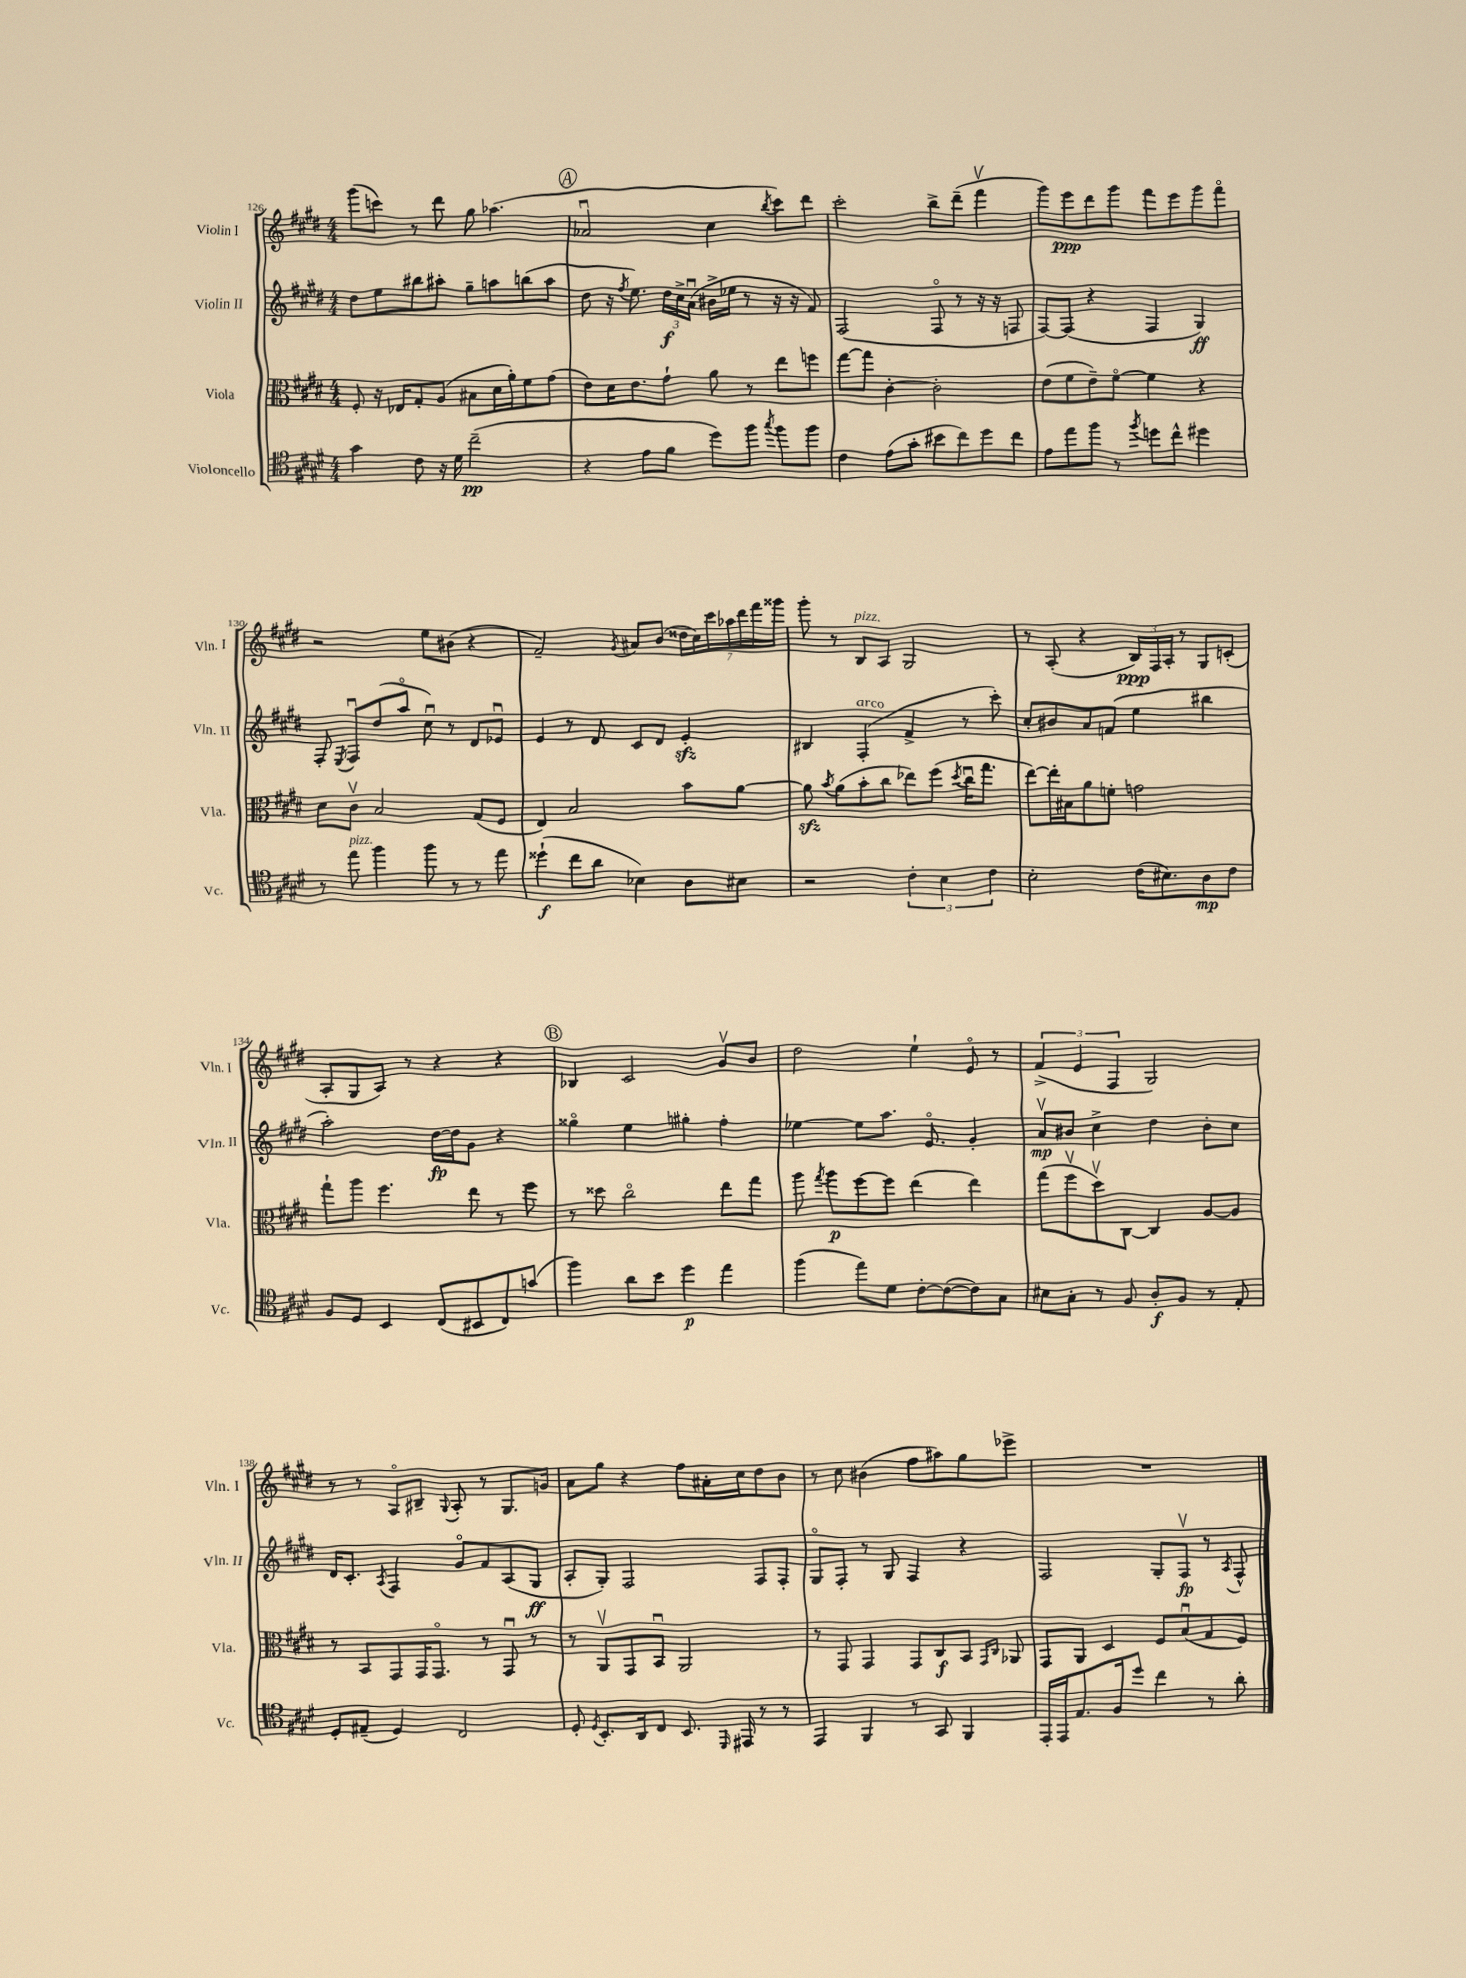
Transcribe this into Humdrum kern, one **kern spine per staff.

**kern	**dynam	**kern	**dynam	**kern	**dynam	**kern	**dynam
*part4	*part4	*part3	*part3	*part2	*part2	*part1	*part1
*staff4	*staff4	*staff3	*staff3	*staff2	*staff2	*staff1	*staff1
*I"Violoncello	*	*I"Viola	*	*I"Violin II	*	*I"Violin I	*
*I'Vc.	*	*I'Vla.	*	*I'Vln. II	*	*I'Vln. I	*
*clefC4	*	*clefC3	*	*clefG2	*	*clefG2	*
*k[f#c#g#d#]	*	*k[f#c#g#d#]	*	*k[f#c#g#d#]	*	*k[f#c#g#d#]	*
*M4/4	*	*M4/4	*	*M4/4	*	*M4/4	*
=126	=126	=126	=126	=126	=126	=126	=126
4g#\	.	8F#'/	.	8dd#\L	.	(8ggg#\L	.
.	.	16r	.	8ee\	.	8cccn\J)	.
.	.	16E-X/KL	.	.	.	.	.
8c#\	.	8G#'/	.	8bb#X\	.	8r	.
16r	.	(8A/J	.	8aa#X'\J	.	8ddd#\	.
16d#\	.	.	.	.	.	.	.
(2cc#~\	pp	8B#X\L	.	8gg#~\L	.	8gg#\	.
.	.	16d#\L	.	8aan\	.	(4.aa-X\	.
.	.	16a'\J)	.	.	.	.	.
.	.	8f#\	.	(8bbn\	.	.	.
.	.	(8g#\J	.	8aa\J	.	.	.
!!LO:REH:place=s1:t=A
=127	=127	=127	=127	=127	=127	=127	=127
4r	.	8e\L)	.	8dd#\	.	2a-Xu/	.
.	.	16d#\K	.	16r	.	.	.
.	.	.	.	8qff#/	.	.	.
.	.	8.e\	.	8.ee\)	.	.	.
8e\L	.	.	.	.	.	.	.
8f#\J	.	8g#`\J	.	24dd#\LL	f	.	.
.	.	.	.	24cc#^\	.	.	.
.	.	.	.	(24au\JJ	.	.	.
8dd#\L)	.	8a\	.	16b#X^\LL	.	4cc#\	.
.	.	.	.	16ee-X\JJ	.	.	.
8ff#\J	.	8r	.	8r	.	.	.
8qgg#/	.	.	.	.	.	8qbb/	.
8ff#\L	.	8ee\L	.	16r	.	8ccc#\L)	.
.	.	.	.	16r	.	.	.
8ff#\J	.	8ffn\J	.	8f#/)	.	8ddd#\J	.
=128	=128	=128	=128	=128	=128	=128	=128
4c#\	.	[8gg#\L	.	(2F#/	.	2ccc#'\	.
.	.	8gg#\J]	.	.	.	.	.
(8e\L	.	[4c#'\	.	.	.	.	.
8g#'\J	.	.	.	.	.	.	.
8b#X\L	.	2c#'\]	.	8F#/	.	8bb^\L	.
8cc#\)	.	.	.	8r	.	(8ddd#~\J	.
8dd#\	.	.	.	16r	.	4fff#v\	.
.	.	.	.	16r	.	.	.
8cc#\J	.	.	.	8Fn/	.	.	.
=129	=129	=129	=129	=129	=129	=129	=129
8e\L	.	(8e\L	.	[8F#/L)	.	8ggg#\L)	.
8ee\	.	8f#\	.	(8F#/J]	.	8eee\	ppp
8ff#\J	.	8e~\)	.	4r	.	8ddd#\	.
8r	.	[8f#\J	.	.	.	8ggg#\J	.
8qff#/	.	.	.	.	.	.	.
8ddn\L	.	4f#\]	.	4F#/	.	8fff#\L	.
8cc#^^\J	.	.	.	.	.	8eee\	.
4dd#X\	.	4r	.	4G#/)	ff	8ggg#\	.
.	.	.	.	.	.	8fff#\J	.
!!LO:LB:g=z
=130	=130	=130	=130	=130	=130	=130	=130
8r	.	8d#\L	.	8F#'/	.	2r	.
.	.	.	.	8qE/	.	.	.
!LO:TX:a:i:t=pizz.	!	!	!	!	!	!	!
8ee\	.	8c#v\J	.	8F#u/L	.	.	.
4ff#\	.	2B/	.	(8dd#/	.	.	.
.	.	.	.	8aa/J	.	.	.
8ff#\	.	.	.	8cc#u\)	.	8ee\L	.
8r	.	.	.	8r	.	(8b#X\J	.
8r	.	(8G#/L	.	8d#/L	.	4r	.
8ee\	.	8F#/J	.	8e-Xu/J	.	.	.
=131	=131	=131	=131	=131	=131	=131	=131
(4dd##X`\	f	4E/)	.	4e/	.	2f#~/)	.
8cc#\L	.	2B/	.	8r	.	.	.
8a\J	.	.	.	8d#/	.	.	.
.	.	.	.	.	.	8qg#/	.
4B-X\)	.	.	.	8c#/L	.	8a#X/L	.
.	.	.	.	8d#/J	.	(8b/J	.
8A\L	.	8b\L	.	4ezz'/	.	28dd##X\LL	.
.	.	.	.	.	.	28cc#\)	.
.	.	.	.	.	.	28ccc#\	.
.	.	.	.	.	.	28aa-X\	.
8B#X\J	.	[8a\J	.	.	.	.	.
.	.	.	.	.	.	28ddd#\	.
.	.	.	.	.	.	28fff#\	.
.	.	.	.	.	.	28ggg##X\JJ	.
=132	=132	=132	=132	=132	=132	=132	=132
2r	.	8azz\]	.	4B#X/	.	8ggg#'\	.
.	.	8qb/	.	.	.	.	.
.	.	(8a\L	.	.	.	8r	.
!	!	!	!	!	!	!LO:TX:a:i:t=pizz.	!
!	!	!	!	!LO:TX:a:i:t=arco	!	!	!
.	.	8b'\	.	(4F#'/	.	8B/L	.
.	.	8cc#\J	.	.	.	8A/J	.
6c#'\	.	8ee-X\L)	.	4f#^/	.	2G#/	.
.	.	(8ff#\J	.	.	.	.	.
6B\	.	.	.	.	.	.	.
.	.	8qdd#/	.	.	.	.	.
.	.	16cc#u\KL	.	8r	.	.	.
.	.	8.gg#\J	.	.	.	.	.
6c#\	.	.	.	.	.	.	.
.	.	.	.	8ccc#'\)	.	.	.
=133	=133	=133	=133	=133	=133	=133	=133
2B'\	.	[8ee\L)	.	8cc#'/L	.	8r	.
.	.	16ee'\L]	.	8b#X/	.	(8A'/	.
.	.	16B#X\J	.	.	.	.	.
.	.	8a\	.	8a/	.	4r	.
.	.	8fn'\J	.	(8fn/J	.	.	.
(16c#\KL	.	2gn\	.	4ee\	.	24B/LL)	ppp
.	.	.	.	.	.	24F#/	.
8.B#X\)	.	.	.	.	.	.	.
.	.	.	.	.	.	24A'/JJ	.
.	.	.	.	.	.	8r	.
8A\	mp	.	.	4bb#X\	.	8G#/L	.
8c#\J	.	.	.	.	.	(8cn'/J	.
!!LO:LB:g=z
=134	=134	=134	=134	=134	=134	=134	=134
8F#/L	.	8gg#`\L	.	2aa'\)	.	8A'/L	.
8D#/J	.	8aa\J	.	.	.	8G#/	.
4BB/	.	4.ff#\	.	.	.	8A/J)	.
.	.	.	.	.	.	8r	.
(8C#/L	.	.	.	[16dd#\LL	fp	4r	.
.	.	.	.	16dd#\J]	.	.	.
8BB#X/	.	8ee\	.	8g#\J	.	.	.
8C#/)	.	8r	.	4r	.	4r	.
(8gn/J	.	8ff#\	.	.	.	.	.
!!LO:REH:place=s1:t=B
=135	=135	=135	=135	=135	=135	=135	=135
4ff#\)	.	8r	.	4gg##X\	.	4B-X/	.
.	.	8dd##X\	.	.	.	.	.
8a\L	.	2cc#\	.	4ee\	.	2c#/	.
8b\J	.	.	.	.	.	.	.
4dd#\	p	.	.	4gg#X'\	.	.	.
4ee\	.	8ee\L	.	4ff#'\	.	8g#v/L	.
.	.	8gg#\J	.	.	.	8b/J	.
=136	=136	=136	=136	=136	=136	=136	=136
(4ff#\	.	8aa\	.	[4ee-X\	.	2dd#\	.
.	.	8qgg#/	.	.	.	.	.
.	.	8aa\L	p	.	.	.	.
8ee\L)	.	[8ff#\	.	8ee-\L]	.	.	.
8d#\J	.	8ff#\J]	.	8.aa\J	.	.	.
[8c#'\L	.	(4ee\	.	.	.	4ee`\	.
.	.	.	.	8.e/	.	.	.
(8c#\_	.	.	.	.	.	.	.
8c#\])	.	4ee\)	.	4g#'/	.	8e/	.
8G#\J	.	.	.	.	.	8r	.
=137	=137	=137	=137	=137	=137	=137	=137
8B#X\L	.	(8gg#\L	.	8av/L	mp	(6f#^/	.
8G#'\J	.	8ff#v\	.	8b#X/J	.	.	.
.	.	.	.	.	.	6e/	.
8r	.	8dd#v\)	.	4cc#^\	.	.	.
.	.	.	.	.	.	6F#/	.
8F#/	.	[8C#\J	.	.	.	.	.
8A'/L	f	4C#/]	.	4dd#\	.	2G#/)	.
8F#/J	.	.	.	.	.	.	.
8r	.	[8A/L	.	8b#'\L	.	.	.
8E'/	.	8A/J]	.	8cc#\J	.	.	.
!!LO:LB:g=z
=138	=138	=138	=138	=138	=138	=138	=138
8D#'/L	.	8r	.	16d#/KL	.	8r	.
.	.	.	.	8.c#'/J	.	.	.
(8E#X~/J	.	8BB/L	.	.	.	8r	.
.	.	.	.	8qA/	.	.	.
4D#/)	.	8GG#/	.	4F#/	.	8A/L	.
.	.	16GG#/K	.	.	.	8B#X~/J	.
.	.	8.GG#/J	.	.	.	.	.
.	.	.	.	.	.	8qqG#/	.
2C#/	.	.	.	8g#/L	.	8A'/	.
.	.	8r	.	8f#/	.	8r	.
.	.	8GG#u/	.	(8A/	.	8.G#/L	.
.	.	8r	.	8G#/J	ff	.	.
.	.	.	.	.	.	16gn/Jk	.
=139	=139	=139	=139	=139	=139	=139	=139
8D#'/	.	8r	.	8A'/L	.	8a\L	.
8qD#/	.	.	.	.	.	.	.
8.BB'/L	.	8AAv/L	.	8G#'/J)	.	8gg#\J	.
.	.	8GG#/	.	2F#/	.	4r	.
16AA/k	.	.	.	.	.	.	.
8C#/J	.	8BBu/J	.	.	.	.	.
8.BB/	.	2AA/	.	.	.	8ff#\L	.
.	.	.	.	.	.	16a#X'\L	.
16qqDD#/	.	.	.	.	.	.	.
16EE#X/	.	.	.	.	.	16cc#\J	.
8r	.	.	.	8F#/L	.	8dd#\	.
8r	.	.	.	8F#'/J	.	8b\J	.
=140	=140	=140	=140	=140	=140	=140	=140
4EE/	.	8r	.	8G#/L	.	8r	.
.	.	8GG#/	.	8F#'/J	.	8cc#\	.
4FF#/	.	4GG#/	.	8r	.	(4b#X\	.
.	.	.	.	8G#/	.	.	.
8r	.	8GG#/L	.	4F#/	.	8ff#\L	.
8GG#/	.	8C#/	f	.	.	8aa#X\)	.
4FF#/	.	8BB/J	.	4r	.	8gg#\	.
.	.	16qqGG#/LL	.	.	.	.	.
.	.	16qqC#/JJ	.	.	.	.	.
.	.	8AA-X/	.	.	.	8eee-X^\J	.
=141	=141	=141	=141	=141	=141	=141	=141
16EE'/LL	.	8GG#/L	.	2F#/	.	1r	.
16EE/J	.	.	.	.	.	.	.
8.E/	.	8AA/J	.	.	.	.	.
.	.	4D#/	.	.	.	.	.
16F#/k	.	.	.	.	.	.	.
8dd#/J	.	.	.	.	.	.	.
4cc#\	.	8F#/L	.	8G#'/L	.	.	.
.	.	(8Bu/	.	8F#v/J	fp	.	.
8r	.	8G#/	.	8r	.	.	.
.	.	.	.	8qA/	.	.	.
8a'\	.	8F#/J)	.	8F#^^/	.	.	.
==	==	==	==	==	==	==	==
*-	*-	*-	*-	*-	*-	*-	*-
